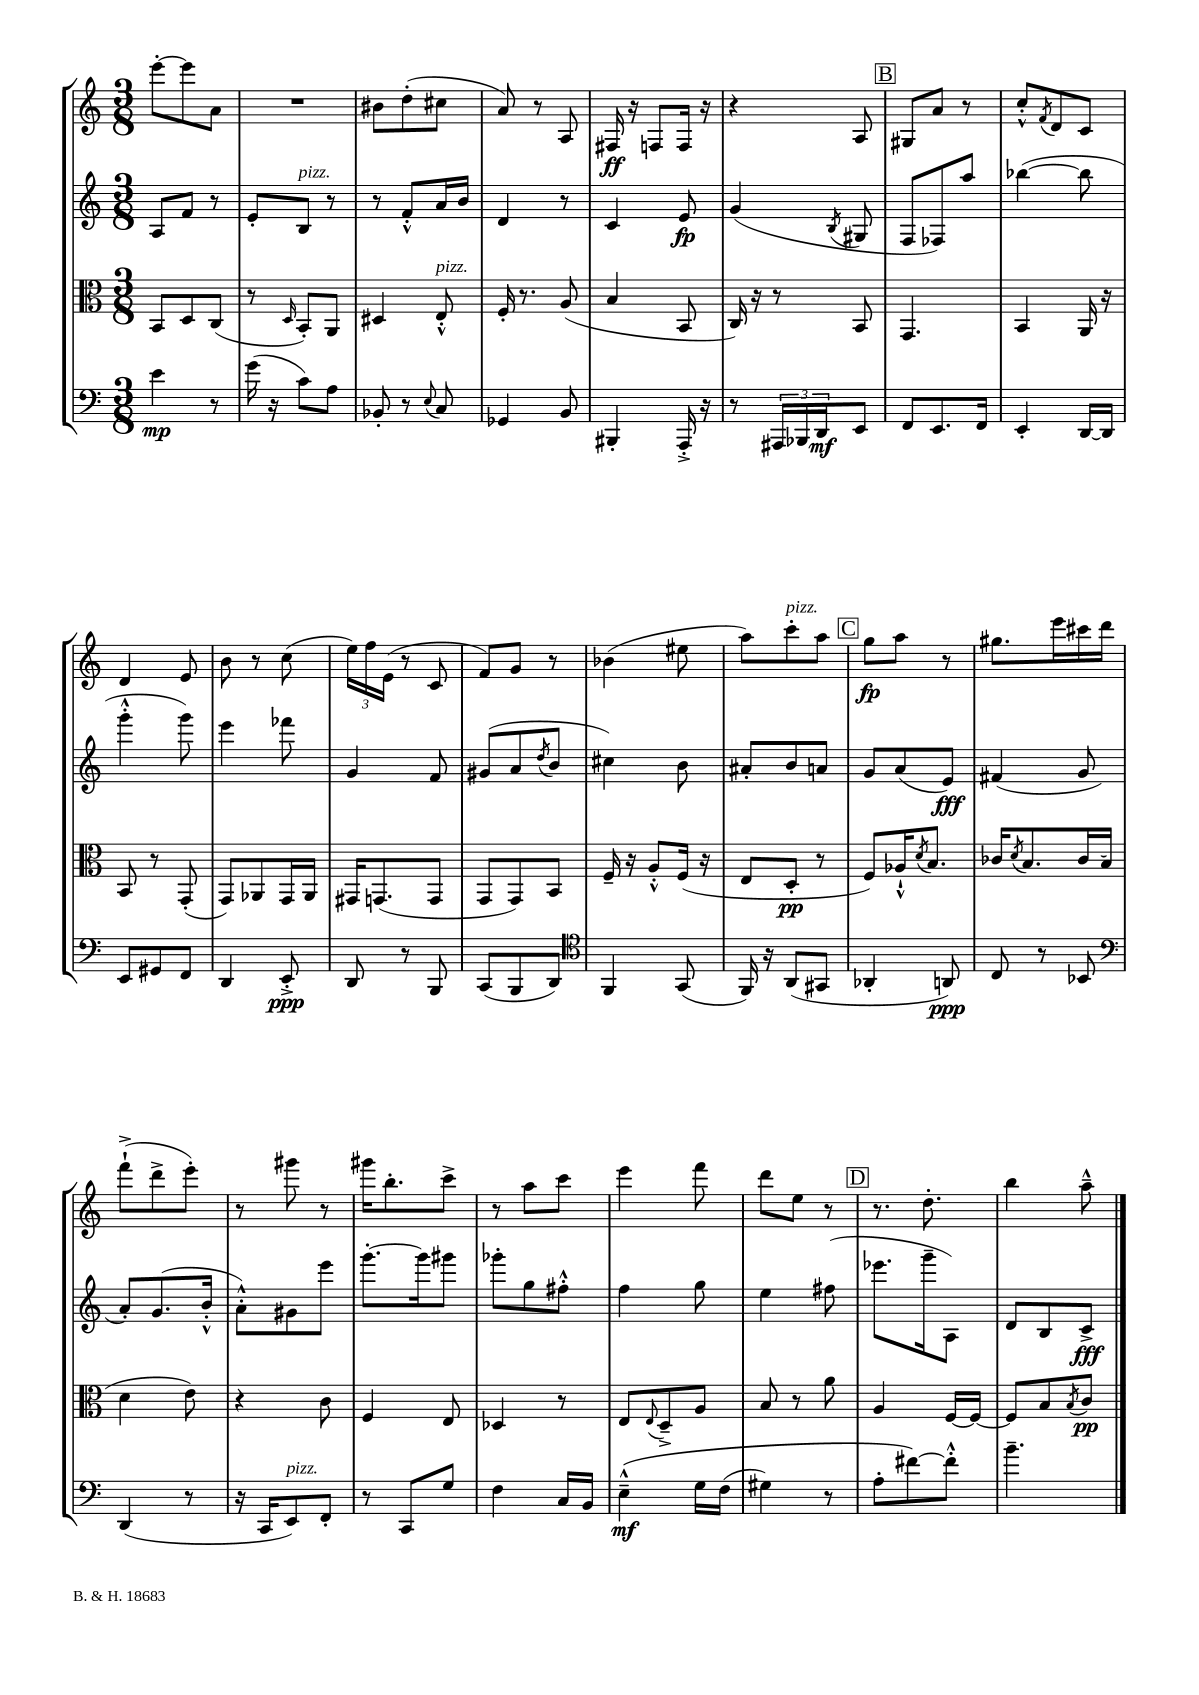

**kern	**dynam	**kern	**dynam	**kern	**dynam	**kern	**dynam
*part4	*part4	*part3	*part3	*part2	*part2	*part1	*part1
*staff4	*staff4	*staff3	*staff3	*staff2	*staff2	*staff1	*staff1
*clefF4	*	*clefC3	*	*clefG2	*	*clefG2	*
*k[]	*	*k[]	*	*k[]	*	*k[]	*
*M3/8	*	*M3/8	*	*M3/8	*	*M3/8	*
=7	=7	=7	=7	=7	=7	=7	=7
4e\	mp	8BB/L	.	8A/L	.	[8eee'\L	.
.	.	8D/	.	8f/J	.	8eee\]	.
8r	.	(8C/J	.	8r	.	8a\J	.
=8	=8	=8	=8	=8	=8	=8	=8
(16g\	.	8r	.	8e'/L	.	4.r	.
16r	.	.	.	.	.	.	.
.	.	16qqD/	.	.	.	.	.
!	!	!	!	!LO:TX:a:i:t=pizz.	!	!	!
8c\L)	.	8BB'/L)	.	8B/J	.	.	.
8A\J	.	8AA/J	.	8r	.	.	.
=9	=9	=9	=9	=9	=9	=9	=9
8BB-X'/	.	4D#X/	.	8r	.	8b#X\L	.
8r	.	.	.	8f'^^/L	.	(8dd'\	.
8qqE/	.	.	.	.	.	.	.
!	!	!LO:TX:a:i:t=pizz.	!	!	!	!	!
8C/	.	8E'^^/	.	16a/L	.	8cc#X\J	.
.	.	.	.	16b/JJ	.	.	.
=10	=10	=10	=10	=10	=10	=10	=10
4GG-X/	.	16F'/	.	4d/	.	8a/)	.
.	.	8.r	.	.	.	.	.
.	.	.	.	.	.	8r	.
8BB/	.	(8A/	.	8r	.	8A/	.
=11	=11	=11	=11	=11	=11	=11	=11
4BBB#X'/	.	4B/	.	4c/	.	16F#X/	ff
.	.	.	.	.	.	16r	.
.	.	.	.	.	.	8Fn/L	.
16AAA'^/	.	8BB/	.	8e/	fp	16F/Jk	.
16r	.	.	.	.	.	16r	.
=12	=12	=12	=12	=12	=12	=12	=12
8r	.	16C/)	.	(4g/	.	4r	.
.	.	16r	.	.	.	.	.
24AAA#X/LL	.	8r	.	.	.	.	.
24BBB-X/	.	.	.	.	.	.	.
24DD/J	mf	.	.	.	.	.	.
.	.	.	.	8qB/	.	.	.
8EE/J	.	8BB/	.	8G#X/	.	8A/	.
!!LO:REH:place=s1:t=B
=13	=13	=13	=13	=13	=13	=13	=13
8FF/L	.	4.GG/	.	8F/L	.	8G#X/L	.
8.EE/	.	.	.	8F-X/)	.	8a/J	.
.	.	.	.	8aa/J	.	8r	.
16FF/Jk	.	.	.	.	.	.	.
=14	=14	=14	=14	=14	=14	=14	=14
4EE'/	.	4BB/	.	([4bb-X\	.	8cc'^^/L	.
.	.	.	.	.	.	8qf/	.
.	.	.	.	.	.	8d/	.
[16DD/LL	.	16AA/	.	8bb-\]	.	8c/J	.
16DD/JJ]	.	16r	.	.	.	.	.
!!LO:LB:g=z
=15	=15	=15	=15	=15	=15	=15	=15
8EE/L	.	8BB/	.	4ggg'^^\	.	4d/	.
8GG#X/	.	8r	.	.	.	.	.
8FF/J	.	(8GG'/	.	8ggg\)	.	8e/	.
=16	=16	=16	=16	=16	=16	=16	=16
4DD/	.	8GG/L)	.	4eee\	.	8b\	.
.	.	8AA-X/	.	.	.	8r	.
8EE'^/	ppp	16GG/L	.	8fff-X\	.	(8cc\	.
.	.	16AA-/JJ	.	.	.	.	.
=17	=17	=17	=17	=17	=17	=17	=17
8DD/	.	16GG#X/KL	.	4g/	.	24ee\LL)	.
.	.	.	.	.	.	24ff\	.
.	.	(8.GGn/	.	.	.	.	.
.	.	.	.	.	.	(24e\JJ	.
8r	.	.	.	.	.	8r	.
8BBB/	.	8GG/J	.	8f/	.	8c/	.
=18	=18	=18	=18	=18	=18	=18	=18
(8CC/L	.	8GG/L	.	(8g#X/L	.	8f/L)	.
8BBB/	.	8GG/)	.	8a/	.	8g/J	.
.	.	.	.	8qdd/	.	.	.
8DD/J)	.	8BB/J	.	8b/J	.	8r	.
=19	=19	=19	=19	=19	=19	=19	=19
*clefC4	*	*	*	*	*	*	*
4FF/	.	16F~/	.	4cc#X\)	.	(4b-X\	.
.	.	16r	.	.	.	.	.
.	.	8A'^^/L	.	.	.	.	.
(8GG/	.	(16F/Jk	.	8b\	.	8ee#X\	.
.	.	16r	.	.	.	.	.
=20	=20	=20	=20	=20	=20	=20	=20
16FF/)	.	8E/L	.	8a#X'/L	.	8aa\L)	.
16r	.	.	.	.	.	.	.
!	!	!	!	!	!	!LO:TX:a:i:t=pizz.	!
(8AA/L	.	8D'/J	pp	8b/	.	8ccc'\	.
8GG#X/J	.	8r	.	8an/J	.	8aa\J	.
!!LO:REH:place=s1:t=C
=21	=21	=21	=21	=21	=21	=21	=21
4AA-X'/	.	8F/L)	.	8g/L	.	8gg\L	fp
.	.	16A-X`^^/K	.	(8a/	.	8aa\J	.
.	.	8qd/	.	.	.	.	.
.	.	8.B/J	.	.	.	.	.
8AAn/)	ppp	.	.	8e/J)	fff	8r	.
=22	=22	=22	=22	=22	=22	=22	=22
8C/	.	16c-X/KL	.	(4f#X/	.	8.gg#X\L	.
.	.	8qd/	.	.	.	.	.
.	.	8.B/	.	.	.	.	.
8r	.	.	.	.	.	.	.
.	.	.	.	.	.	16eee\L	.
8BB-X/	.	16c-/L	.	8g/	.	16ccc#X\	.
.	.	(16B/JJ	.	.	.	16ddd\JJ	.
!!LO:LB:g=z
=23	=23	=23	=23	=23	=23	=23	=23
*clefF4	*	*	*	*	*	*	*
(4DD/	.	4d\	.	8a'/L)	.	(8fff`^\L	.
.	.	.	.	(8.g/	.	8ddd^\	.
8r	.	8e\)	.	.	.	8eee'\J)	.
.	.	.	.	16b'^^/Jk	.	.	.
=24	=24	=24	=24	=24	=24	=24	=24
16r	.	4r	.	8a'^^\L)	.	8r	.
16CC/KL	.	.	.	.	.	.	.
!LO:TX:a:i:t=pizz.	!	!	!	!	!	!	!
8EE/)	.	.	.	8g#X\	.	8ggg#X\	.
8FF'/J	.	8c\	.	8eee\J	.	8r	.
=25	=25	=25	=25	=25	=25	=25	=25
8r	.	4F/	.	[8.ggg'\L	.	16ggg#X\KL	.
.	.	.	.	.	.	8.bb'\	.
8CC/L	.	.	.	.	.	.	.
.	.	.	.	16ggg\k]	.	.	.
8G/J	.	8E/	.	8ggg#X\J	.	8ccc^\J	.
=26	=26	=26	=26	=26	=26	=26	=26
4F\	.	4D-X/	.	8ggg-X'\L	.	8r	.
.	.	.	.	8gg\	.	8aa\L	.
16C/LL	.	8r	.	8ff#X'^^\J	.	8ccc\J	.
16BB/JJ	.	.	.	.	.	.	.
=27	=27	=27	=27	=27	=27	=27	=27
(4E~^^\	mf	8E/L	.	4ff\	.	4eee\	.
.	.	8qqE/	.	.	.	.	.
.	.	8D~^/	.	.	.	.	.
16G\LL	.	8A/J	.	8gg\	.	8fff\	.
(16F\JJ	.	.	.	.	.	.	.
=28	=28	=28	=28	=28	=28	=28	=28
4G#X\)	.	8B/	.	4ee\	.	8ddd\L	.
.	.	8r	.	.	.	8ee\J	.
8r	.	8a\	.	(8ff#X\	.	8r	.
!!LO:REH:place=s1:t=D
=29	=29	=29	=29	=29	=29	=29	=29
8A'\L	.	4A/	.	8.eee-X\L	.	8.r	.
[8f#X\)	.	.	.	.	.	.	.
.	.	.	.	16ggg~\k	.	8.dd'\	.
8f#'^^\J]	.	[16F/LL	.	8A\J)	.	.	.
.	.	16F/JJ_	.	.	.	.	.
=30	=30	=30	=30	=30	=30	=30	=30
4.b~\	.	8F/L]	.	8d/L	.	4bb\	.
.	.	8B/	.	8B/	.	.	.
.	.	8qB/	.	.	.	.	.
.	.	8c/J	pp	8c^/J	fff	8aa~^^\	.
==	==	==	==	==	==	==	==
*-	*-	*-	*-	*-	*-	*-	*-
